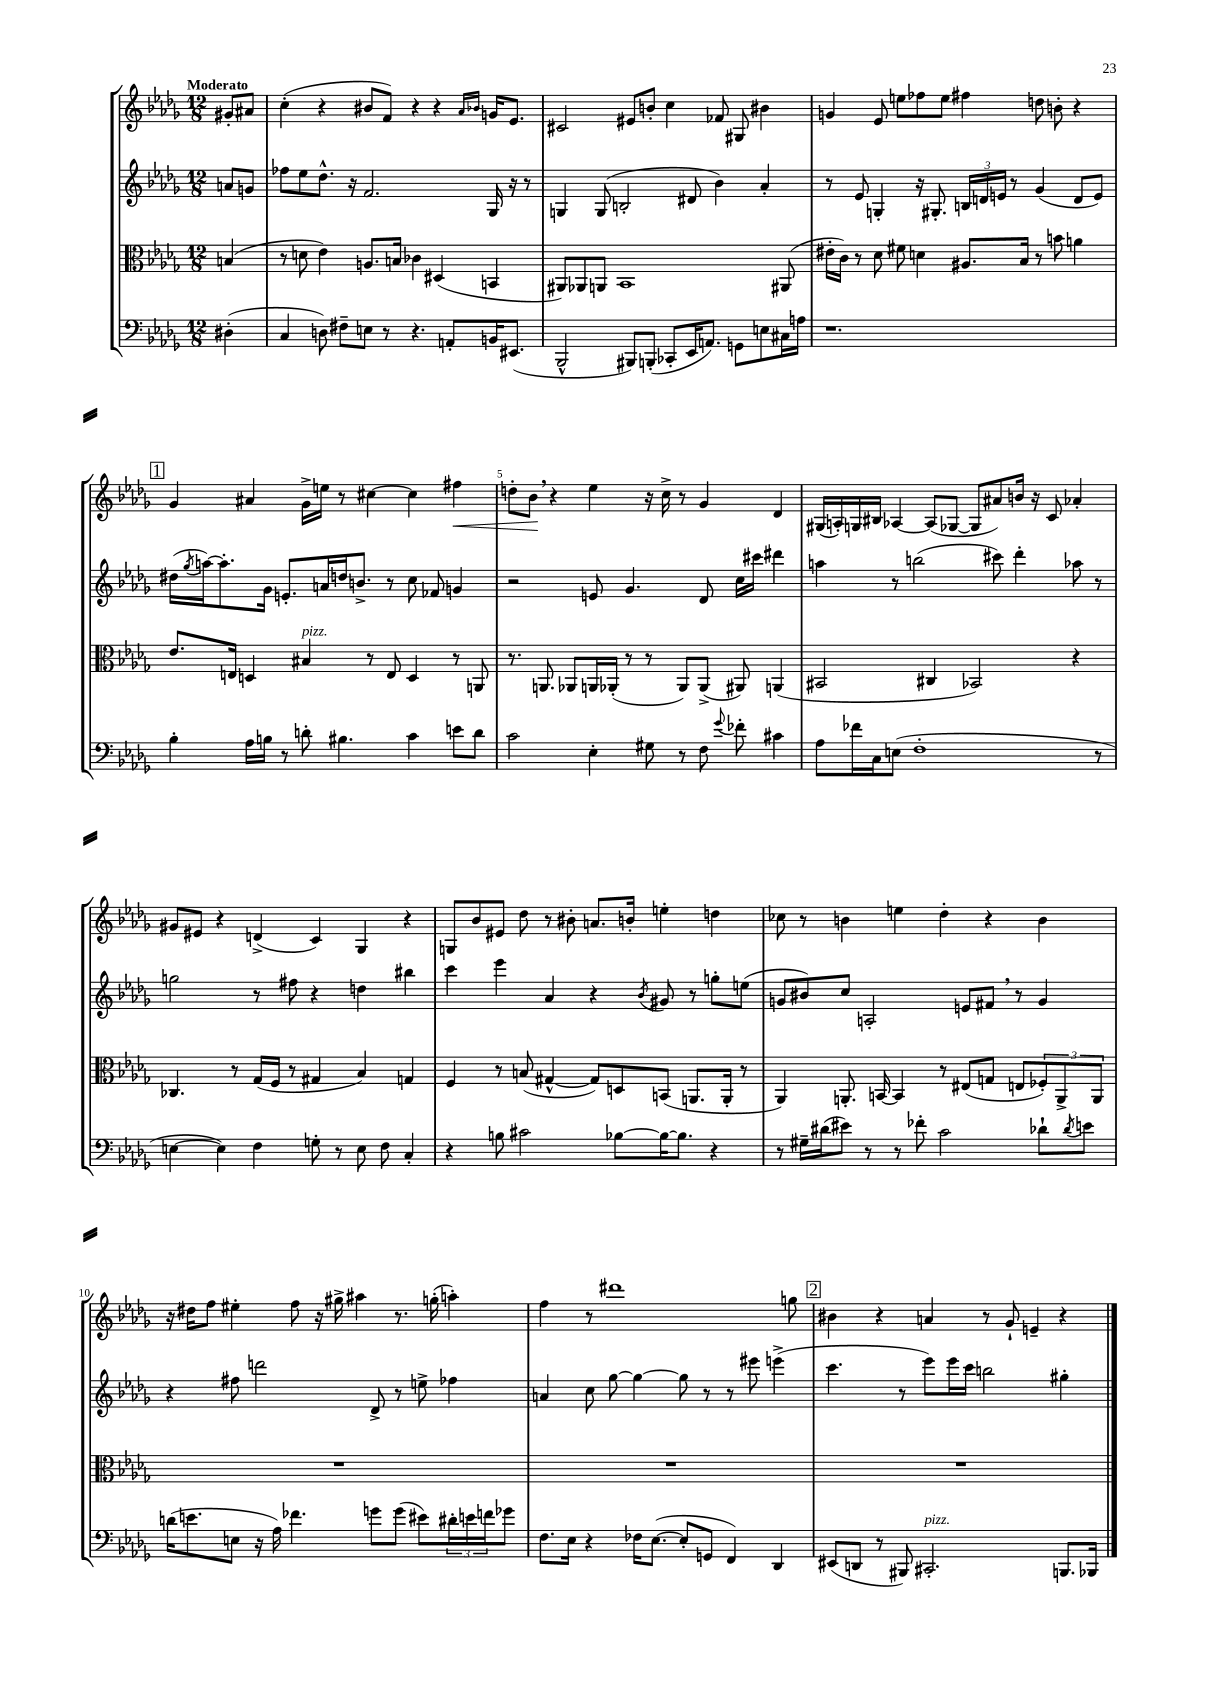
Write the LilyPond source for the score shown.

<<
\new StaffGroup <<
\new Staff = "s0" {
    \clef treble \key des \major \numericTimeSignature \time 12/8 \partial 4 \tempo "Moderato"
    gis'8-. ais'8 |
    c''4-.( r4 bis'8 f'8) r4 r4 \grace { aes'16 bes'16 } g'16 ees'8. |
    cis'2 eis'8 b'8-. c''4 fes'8 gis8 bis'4 |
    g'4 ees'8 e''8 fes''8 e''8 fis''4 d''8 b'8-. r4 |
    \mark \markup { \box "1" } ges'4 ais'4 ges'16-> e''16 r8 cis''4~ cis''4 fis''4\< |
    d''8-. bes'8\! \breathe r4 ees''4 r16 c''16-> r8 ges'4 des'4 |
    gis16( a16-.) g16 bis16 aes4~ aes8( ges8~ ges8 ais'8) b'16 r16 c'8 aes'4-. |
    gis'8 eis'8 r4 d'4->( c'4) ges4 r4 |
    g8 bes'8 eis'8 des''8 r8 bis'8-. a'8. b'16-. e''4-. d''4 |
    ces''8 r8 b'4 e''4 des''4-. r4 b'4 |
    r16 dis''16 f''8 eis''4-. f''8 r16 gis''16-> ais''4 r8. g''16-.( a''4-.) |
    f''4 r8 dis'''1 g''8 |
    \mark \markup { \box "2" } bis'4 r4 a'4 r8 ges'8-! e'4-- r4 \bar "|." |
}
\new Staff = "s1" {
    \clef treble \key des \major \numericTimeSignature \time 12/8 \partial 4
    a'8 g'8 |
    fes''8 ees''8 des''8.-^ r16 f'2. ges16 r16 r8 |
    g4 g8( b2-. dis'8 bes'4) aes'4-. |
    r8 ees'8 g4-. r16 gis8.-. \tuplet 3/2 { b16 d'16 e'16 } r8 ges'4( d'8 e'8) |
    \mark \markup { \box "1" } dis''16( \acciaccatura { ges''8 } a''16~) a''8.-. ges'16 e'8.-. a'16 d''16 b'8.-> r8 c''8 fes'8 g'4 |
    r2 e'8 ges'4. des'8 c''16 cis'''16 dis'''4 |
    a''4 r8 b''2( cis'''8) des'''4-. aes''8 r8 |
    g''2 r8 fis''8 r4 d''4 bis''4 |
    c'''4 ees'''4 aes'4 r4 \acciaccatura { bes'8 } gis'8 r8 g''8-. e''8( |
    g'8 bis'8) c''8 a2-. e'8 fis'8 \breathe r8 g'4 |
    r4 fis''8 d'''2 des'8-> r8 e''8-> fes''4 |
    a'4 c''8 ges''8~ ges''4~ ges''8 r8 r8 eis'''8 e'''4->( |
    \mark \markup { \box "2" } c'''4. r8 ees'''8) ees'''16 c'''16 b''2 gis''4-. \bar "|." |
}
\new Staff = "s2" {
    \clef alto \key des \major \numericTimeSignature \time 12/8 \partial 4
    b4( |
    r8 d'8 ees'4) a8. b16 ces'4 dis4( b,4 |
    ais,8) aes,8 a,8 bes,1 ais,8( |
    eis'16-. c'16) r8 des'8 fis'8 d'4 ais8. bes16 r8 b'8 a'4 |
    \mark \markup { \box "1" } ees'8. e16 d4 bis4^\markup { \italic "pizz." } r8 e8 d4 r8 a,8 |
    r8. a,8. aes,8 a,16 aes,16-.( r8 r8 aes,8) aes,8->( ais,8) a,4( |
    bis,2 cis4 bes,2) r4 |
    ces4. r8 ges16( f16 r8 gis4 bes4) g4 |
    f4 r8 b8( gis4~-^ gis8) d8 b,8( a,8. a,16-. r8 |
    aes,4) a,8.-. b,16~ b,4 r8 eis8( g8 e8 \tuplet 3/2 { fes8-.) a,8-> a,8 } |
    R1. |
    R1. |
    \mark \markup { \box "2" } R1. \bar "|." |
}
\new Staff = "s3" {
    \clef bass \key des \major \numericTimeSignature \time 12/8 \partial 4
    dis4-.( |
    c4 d8) fis8-- e8 r8 r4. a,8-. b,16 eis,8.( |
    bes,,2-^ bis,,8) b,,8-.( ces,8-. ees,16 a,8.) g,8 e8 cis16 a16 |
    r1. |
    \mark \markup { \box "1" } bes4-. aes16 b16 r8 d'8-. bis4. c'4 e'8 d'8 |
    c'2 ees4-. gis8 r8 f8 \appoggiatura { ges'8 } fes'8-. cis'4 |
    aes8 fes'16 c16 e8( f1-. r8 |
    e4~ e4) f4 g8-. r8 e8 f8 c4-. |
    r4 b8 cis'2 bes8~ bes16~ bes8. r4 |
    r8 gis16-- dis'16( eis'8) r8 r8 fes'8-. c'2 des'8-! \acciaccatura { des'8 } e'8 |
    d'16( e'8. e8 r16 aes16) fes'4. g'8 g'8( eis'8) \tuplet 3/2 { dis'16-. e'16 f'16 } ges'8 |
    f8. ees16 r4 fes16 ees8.~( ees8-. g,8 f,4) des,4 |
    \mark \markup { \box "2" } eis,8( d,8 r8 bis,,8) cis,2.-.^\markup { \italic "pizz." } b,,8. bes,,16 \bar "|." |
}
>>
>>
\layout { \context { \Score \override BarNumber.break-visibility = ##(#f #t #t) barNumberVisibility = #(every-nth-bar-number-visible 5) } }
